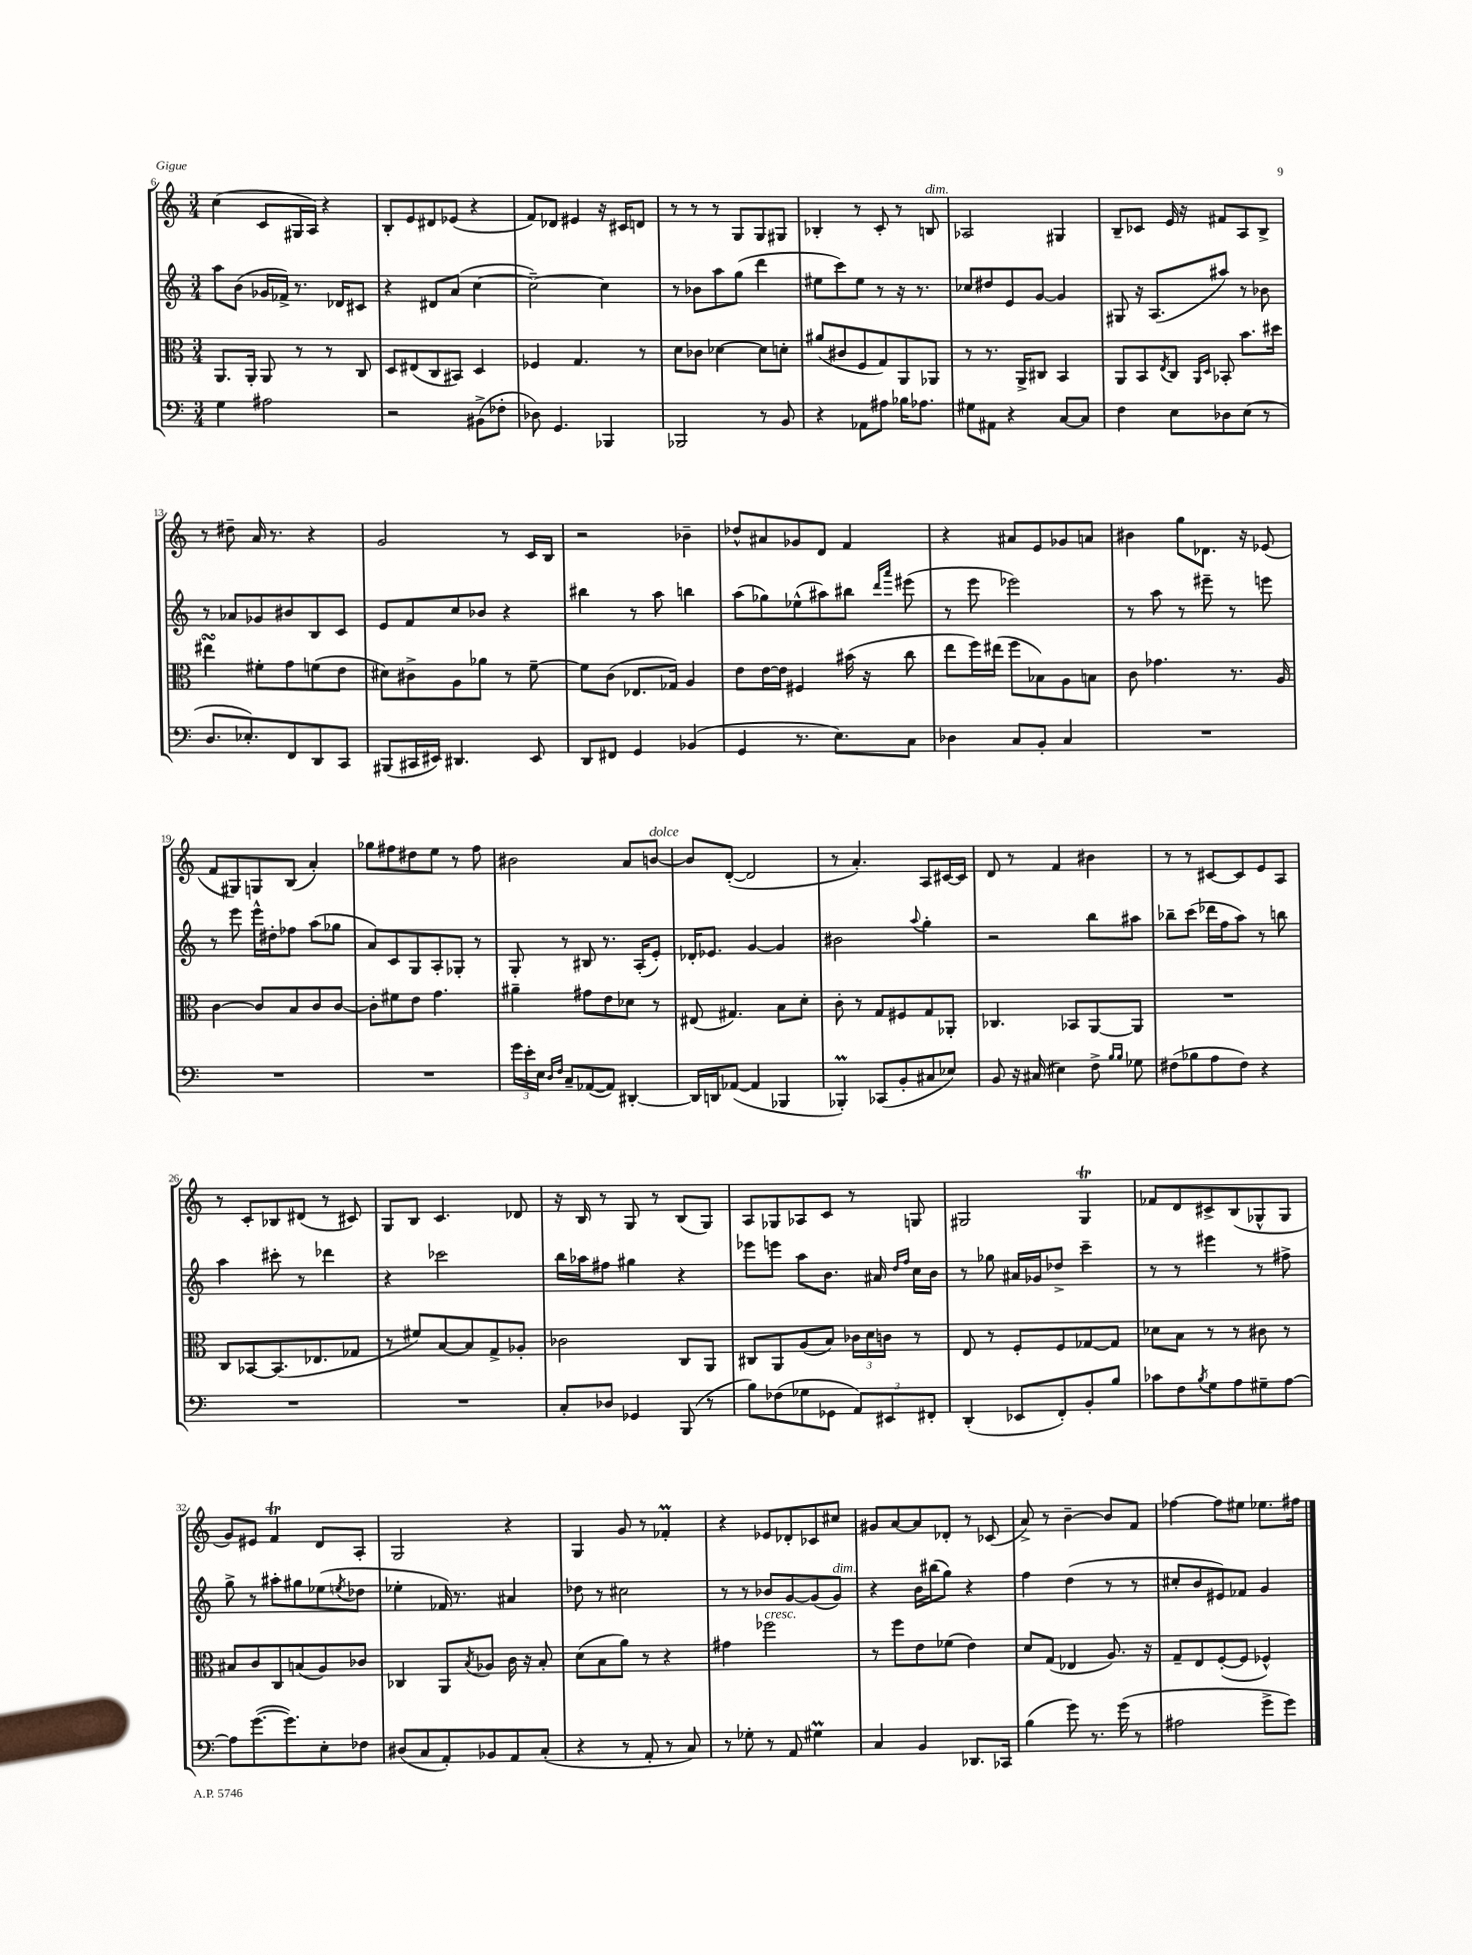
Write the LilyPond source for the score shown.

<<
\new StaffGroup <<
\new Staff = "s0" {
    \clef treble \key c \major \numericTimeSignature \time 3/4
    c''4( c'8 gis16 a16) r4 |
    b8-. e'8 dis'8 ees'8( r4 |
    f'8) des'8 eis'4 r16 cis'16 d'8 |
    r8 r8 r8 g8 g8 gis8 |
    bes4-. r8 c'8-. r8 b8^\markup { \italic "dim." } |
    aes2 gis4 |
    b8-- ces'8 e'16 r16 fis'8 a8 b8-> |
    r8 dis''8-- a'16 r8. r4 |
    g'2 r8 c'16 b16 |
    r2 bes'4-- |
    des''8-^ ais'8 ges'8 d'8 f'4 |
    r4 ais'8 e'8 ges'8 a'8 |
    bis'4 g''8 des'8. r16 ees'8( |
    f'8 gis8) g8 b8( a'4-.) |
    ges''8 fis''8 dis''8 e''8 r8 fis''8 |
    bis'2 a'8 b'8~^\markup { \italic "dolce" } |
    b'8 d'8~-.( d'2 |
    r8 a'4.-.) a8 cis'16~ cis'16 |
    d'8 r8 f'4 bis'4 |
    r8 r8 cis'8~ cis'8 e'8 a8 |
    r8 c'8-. bes8 dis'8( r8 cis'8) |
    g8 b8 c'4. des'8 |
    r16 b16 r8 g8 r8 b8( g8) |
    a8 ges8 aes8 c'8 r8 g8 |
    gis2 gis4\trill |
    fes'8 d'8 cis'8-> b8( ges8-^ ges8 |
    g'8) eis'8 f'4\trill d'8 a8-. |
    g2 r4 |
    g4 g'8 r8 fes'4-.\prall |
    r4 ees'8 des'8-. ces'8 cis''8 |
    gis'8 a'8~ a'8 des'8-. r8 ces'8( |
    a'8->) r8 b'4~-- b'8 f'8 |
    fes''4~ fes''8 eis''8 ees''8. fis''16 \bar "|." |
}
\new Staff = "s1" {
    \clef treble \key c \major \numericTimeSignature \time 3/4
    a''8 b'8( ges'16 fes'16->) r8. des'16 cis'8 |
    r4 dis'8 a'8( c''4~ |
    c''2~--) c''4 |
    r8 bes'8 a''8 g''8( d'''4 |
    eis''8 c'''8) eis''8 r8 r16 r8. |
    ces''8 dis''8 e'8 g'8~ g'4 |
    gis8 r16 a8.( ais''8) r8 bes'8 |
    r8 aes'8 ges'8 bis'8 b8 c'8 |
    e'8 f'8 c''8 bes'8 r4 |
    bis''4 r8 a''8 b''4 |
    a''8( ges''8) ees''8-^( ais''8) bis''8 \grace { d'''16 a'''16 } eis'''8( |
    r8 e'''8 ees'''2) |
    r8 a''8 r8 eis'''8-- r8 e'''8 |
    r8 e'''8 e'''16-^ dis''16-. fes''8 a''8( ges''8 |
    a'8) c'8 g8 a8-. ges8-. r8 |
    g8-. r8 bis8 r8. a16-.( e'8-.) |
    des'16-. ees'8. g'4~ g'4 |
    bis'2 \appoggiatura { a''8 } g''4-. |
    r2 b''8 ais''8 |
    bes''8-- c'''8( des'''16 f''16 a''8) r8 b''8 |
    a''4 cis'''8-. r8 des'''4 |
    r4 ces'''2 |
    b''16 aes''16 fis''8 gis''4 r4 |
    ees'''8 e'''8 a''8 b'8. ais'16 \grace { d''16 f''16 } c''16 b'16 |
    r8 ges''8 ais'16 ges'16 des''8-> c'''4-- |
    r8 r8 eis'''4 r8 fis''8-> |
    g''8-> r8 ais''8-. gis''8 ees''8( \acciaccatura { e''8 } des''8 |
    ees''4-. fes'16) r8. ais'4 |
    des''8 r8 cis''2 |
    r8 r8 bes'8 g'8~ g'8( g'8^\markup { \italic "dim." }) |
    r4 b'16 bis''16( g''8) r4 |
    f''4 d''4( r8 r8 |
    cis''8-. b'8 eis'8) fes'8 g'4 \bar "|." |
}
\new Staff = "s2" {
    \clef alto \key c \major \numericTimeSignature \time 3/4
    a,8. a,16-. a,8 r8 r8 c8 |
    d8 eis8( c8 bis,8) d4 |
    fes4 g4. r8 |
    d'8 ces'8 des'4~ des'8 d'8-. |
    ais'8( cis'8 f8 g8) a,8 aes,8 |
    r8 r8. a,16-> cis8 b,4 |
    a,8 b,8 \acciaccatura { e8 } c8 \grace { a,16 d16 } bes,8-. b'8. dis''16 |
    eis''4\turn fis'8-. g'8 f'8( e'8 |
    dis'8) cis'8-> a8 aes'8 r8 f'8~-- |
    f'8 c'8( ees8. ges16) a4 |
    e'8 e'16~ e'16 fis4 bis'16( r16 c''8 |
    e''8 f''16) eis''16( f''8 bes8) a8 b8 |
    c'8 ges'4. r8. a16 |
    c'4~ c'8 b8 c'8 c'8~ |
    c'8-. fis'8 e'8 g'4. |
    ais'4-- gis'8 e'8 des'8 r8 |
    eis8( gis4.) b8 d'8-. |
    c'8-. r8 g8 fis8 g8 aes,8-. |
    ces4. bes,8 a,8~ a,8 |
    R2. |
    c8 bes,8~ bes,8.( ees8. ges8 |
    r8 fis'8) b8~ b8 g8-> aes8-. |
    ces'2 c8 a,8 |
    cis8 a,8 a8( b8) \tuplet 3/2 { ces'16 d'16 c'16 } r8 |
    e8 r8 f8-. f8 ges8~ ges8 |
    des'8 b8 r8 r8 cis'8 r8 |
    bis8 c'8 c8 b8( a8) ces'8 |
    ces4 a,8 \acciaccatura { b8 } aes8 c'16 r16 b8-. |
    d'8( b8 a'8) r8 r4 |
    gis'4 fes''2^\markup { \italic "cresc." } |
    r8 f''8 e'8 fes'8( e'4) |
    d'8 g8( ees4 a8.) r16 |
    g8-- e8 f8~-.( f8 fes4-^) \bar "|." |
}
\new Staff = "s3" {
    \clef bass \key c \major \numericTimeSignature \time 3/4
    g4 ais2 |
    r2 bis,8->( fes8-. |
    des8) g,4. bes,,4 |
    bes,,2 r8 b,8 |
    r4 aes,8 ais8 bes16 aes8. |
    gis8 ais,8 r4 c8~ c8 |
    f4 e8 des8 e8( r8 |
    d8. ees8.-.) f,8 d,8 c,8 |
    bis,,8( cis,16 eis,16) dis,4. eis,8 |
    d,8 fis,8 g,4 bes,4( |
    g,4 r8. e8.) c8 |
    des4 c8 b,8-. c4 |
    R2. |
    R2. |
    R2. |
    \tuplet 3/2 { g'16 e'16-. e16 } \grace { d16 f16 } c8-- aes,8~( aes,8) dis,4~-. |
    dis,16 d,16 aes,8~( aes,4 bes,,4 |
    bes,,4-.\prall) ces,8( b,8-. cis8 ees8) |
    b,8 r16 cis16( eis4) f8-> \grace { b16 b16 } ges8 |
    fis8( bes8 a8 fis8) r4 |
    R2. |
    R2. |
    c8-. des8 ges,4 b,,8( r8 |
    b8) fes8( ges8 ges,8 \tuplet 3/2 { a,8) eis,8 fis,8-. } |
    d,4-.( ees,8 f,8-.) b,8-. b8 |
    ces'8 f8 \acciaccatura { b8 } g8 a8 gis8-- a8~ |
    a8 g'8.~( g'8.) e8-. fes8 |
    dis8( c8 a,8-.) bes,8 a,8 c8-.( |
    r4 r8 a,8-. r8 c8) |
    r8 ges8-. r8 a,8 gis4\prall |
    c4 b,4 des,8. ces,16 |
    b4( g'8) r8. g'16( r8 |
    ais2 g'8-> g'8) \bar "|." |
}
>>
>>
\layout { \context { \Score currentBarNumber = #6 } }
